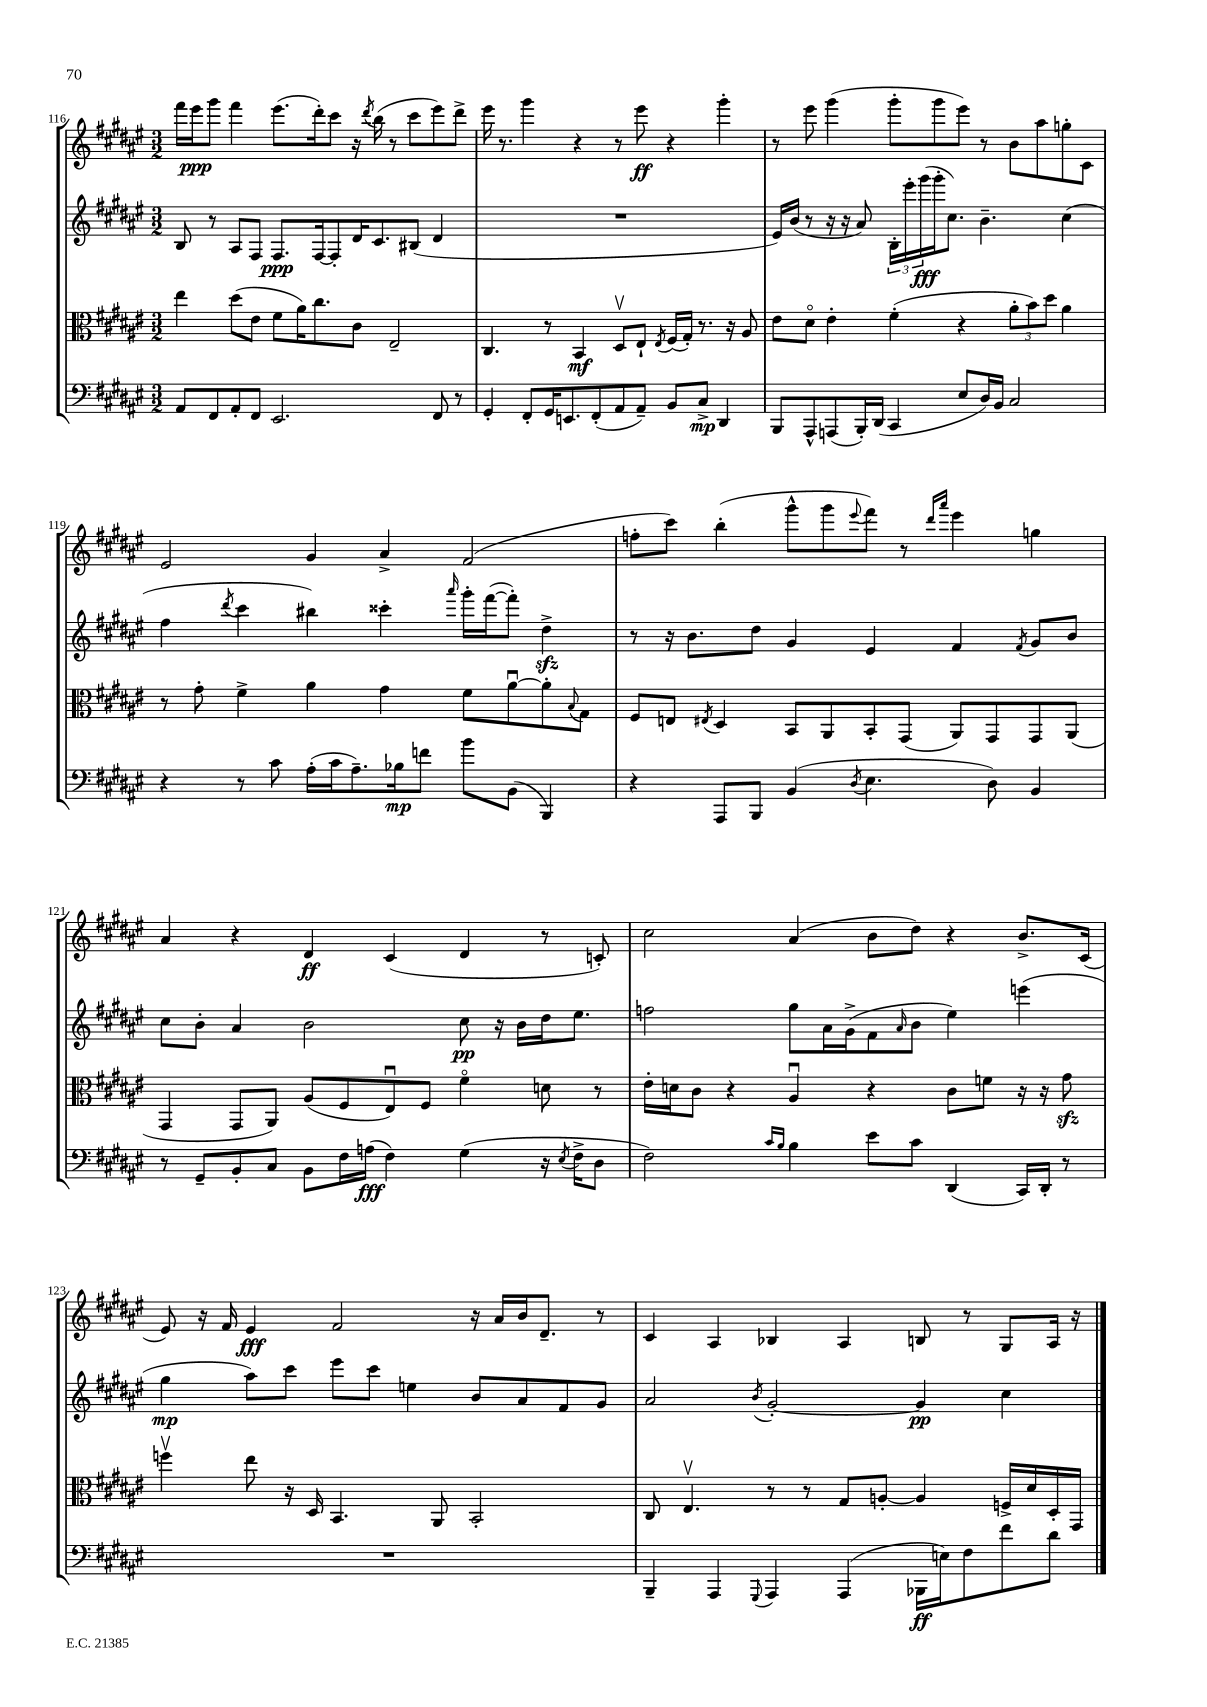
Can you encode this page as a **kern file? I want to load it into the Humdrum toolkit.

**kern	**kern	**kern	**kern
*staff4	*staff3	*staff2	*staff1
*clefF4	*clefC3	*clefG2	*clefG2
*k[f#c#g#d#a#e#]	*k[f#c#g#d#a#e#]	*k[f#c#g#d#a#e#]	*k[f#c#g#d#a#e#]
*M3/2	*M3/2	*M3/2	*M3/2
8AA#	4ee#	8B	16fff#
.	.	.	16eee#
8FF#	.	8r	8ggg#
8AA#'	(8dd#	8A#	4fff#
8FF#	8e#	8F#	.
2.EE#	8f#	8.F#	(8.eee#
.	16a#)	.	.
.	8.cc#	[16F#	16ddd#')
.	.	8F#']	8ccc#
.	8c#	16d#	16r
.	.	.	8qddd#
.	.	8.c#	(16bb
.	2E#~	.	8r
.	.	(8B#	8ccc#
8FF#	.	4d#	8eee#)
8r	.	.	8ddd#^
=	=	=	=
4GG#'	4.C#	1.r	16eee#
.	.	.	8.r
8FF#'	.	.	4ggg#
16GG#	8r	.	.
8.EE	.	.	.
.	4BB	.	4r
(8FF#'	.	.	.
8AA#	8D#v	.	8r
8AA#~)	8E#`	.	8eee#
.	8qE#	.	.
8BB	(16F#	.	4r
.	16G#')	.	.
8C#^	8.r	.	.
4DD#	.	.	4ggg#'
.	16r	.	.
.	8A#	.	.
=	=	=	=
8BBB	8e#	16e#)	8r
.	.	(16b	.
8AAA#^^	8d#o	8r	8eee#
(8AAA	4e#'	16r	(4ggg#
.	.	16r	.
16BBB')	.	8a#)	.
(16DD#	.	.	.
4CC#	(4f#'	24B'	8ggg#'
.	.	24eee#'	.
.	.	(24ggg#	.
.	.	16ggg#'	8ggg#
.	.	8.cc#)	.
8E#	4r	.	8eee#)
16D#)	.	4.b~	8r
16BB	.	.	.
2C#	12a#'	.	8b
.	12b)	.	.
.	.	.	8aa#
.	12dd#	.	.
.	4a#	(4cc#	8gg'
.	.	.	8c#
=	=	=	=
4r	8r	4ff#	2e#
.	8g#'	.	.
.	.	8qddd#	.
8r	4f#^	4ccc#	.
8c#	.	.	.
(16A#'	4a#	4bb#)	4g#
16c#	.	.	.
8.A#~)	.	.	.
.	4g#	4ccc##'	4a#^
16B-	.	.	.
8f	.	.	.
.	.	16qqaaa#	.
8b	8f#	16ggg#'	(2f#
.	.	([16fff#	.
(8BB	[8a#u	8fff#'])	.
4BBB)	8a#']	4dd#^	.
.	8qqB	.	.
.	8G#	.	.
=	=	=	=
4r	8F#	8r	8ff'
.	8E	16r	8ccc#)
.	.	8.b	.
.	8qE#	.	.
8AAA#	4D#	.	(4bb'
8BBB	.	8dd#	.
(4BB	8BB	4g#	8ggg#^^
.	8AA#	.	8ggg#
8qD#	.	.	8qqeee#
4.E#	8BB'	4e#	8fff#)
.	(8GG#	.	8r
.	.	.	16qqddd#
.	.	.	16qqaaa#
.	8AA#)	4f#	4eee#
8D#)	8GG#	.	.
.	.	8qf#	.
4BB	8GG#	8g#	4gg
.	(8AA#	8b	.
=	=	=	=
8r	4GG#	8cc#	4a#
8GG#~	.	8b'	.
8BB'	8GG#	4a#	4r
8C#	8AA#)	.	.
8BB	(8A#	2b	4d#
16F#	8F#	.	.
(16A	.	.	.
4F#)	8E#u)	.	(4c#
.	8F#	.	.
(4G#	4f#o	8cc#	4d#
.	.	16r	.
.	.	16b	.
16r	8d	16dd#	8r
8qE#	.	.	.
16F#^	.	8.ee#	.
8D#	8r	.	8c')
=	=	=	=
2F#)	16e#'	2ff	2cc#
.	16d	.	.
.	8c#	.	.
.	4r	.	.
16qqc#	.	.	.
16qqB	.	.	.
4B	4A#u	8gg#	(4a#
.	.	16a#	.
.	.	(16g#^	.
8e#	4r	8f#	8b
.	.	16qqa#	.
8c#	.	8b	8dd#)
(4DD#	8c#	4ee#)	4r
.	8f	.	.
16CC#)	16r	(4eee	8.b^
16DD#'	16r	.	.
8r	8g#	.	.
.	.	.	(16c#
=	=	=	=
1.r	4ffv	4gg#	8e#)
.	.	.	16r
.	.	.	16f#
.	8ee#	8aa#)	4e#
.	16r	8ccc#	.
.	16D#	.	.
.	4.BB	8eee#	2f#
.	.	8ccc#	.
.	.	4ee	.
.	8AA#	.	.
.	2BB'	8b	16r
.	.	.	16a#
.	.	8a#	16b
.	.	.	8.d#~
.	.	8f#	.
.	.	8g#	8r
=	=	=	=
4BBB~	8C#	2a#	4c#
.	4.E#v	.	.
4AAA#	.	.	4A#
8qqGGG#	.	8qb	.
4AAA#	8r	[2g#'	4B-
.	8r	.	.
(4AAA#	8G#	.	4A#
.	[8A'	.	.
16BBB-	4A]	4g#]	8B
16E)	.	.	.
8F#	.	.	8r
8f#	16F^	4cc#	8G#
.	16d#	.	.
8d#	16D#'	.	16A#
.	16GG#	.	16r
==	==	==	==
*-	*-	*-	*-
